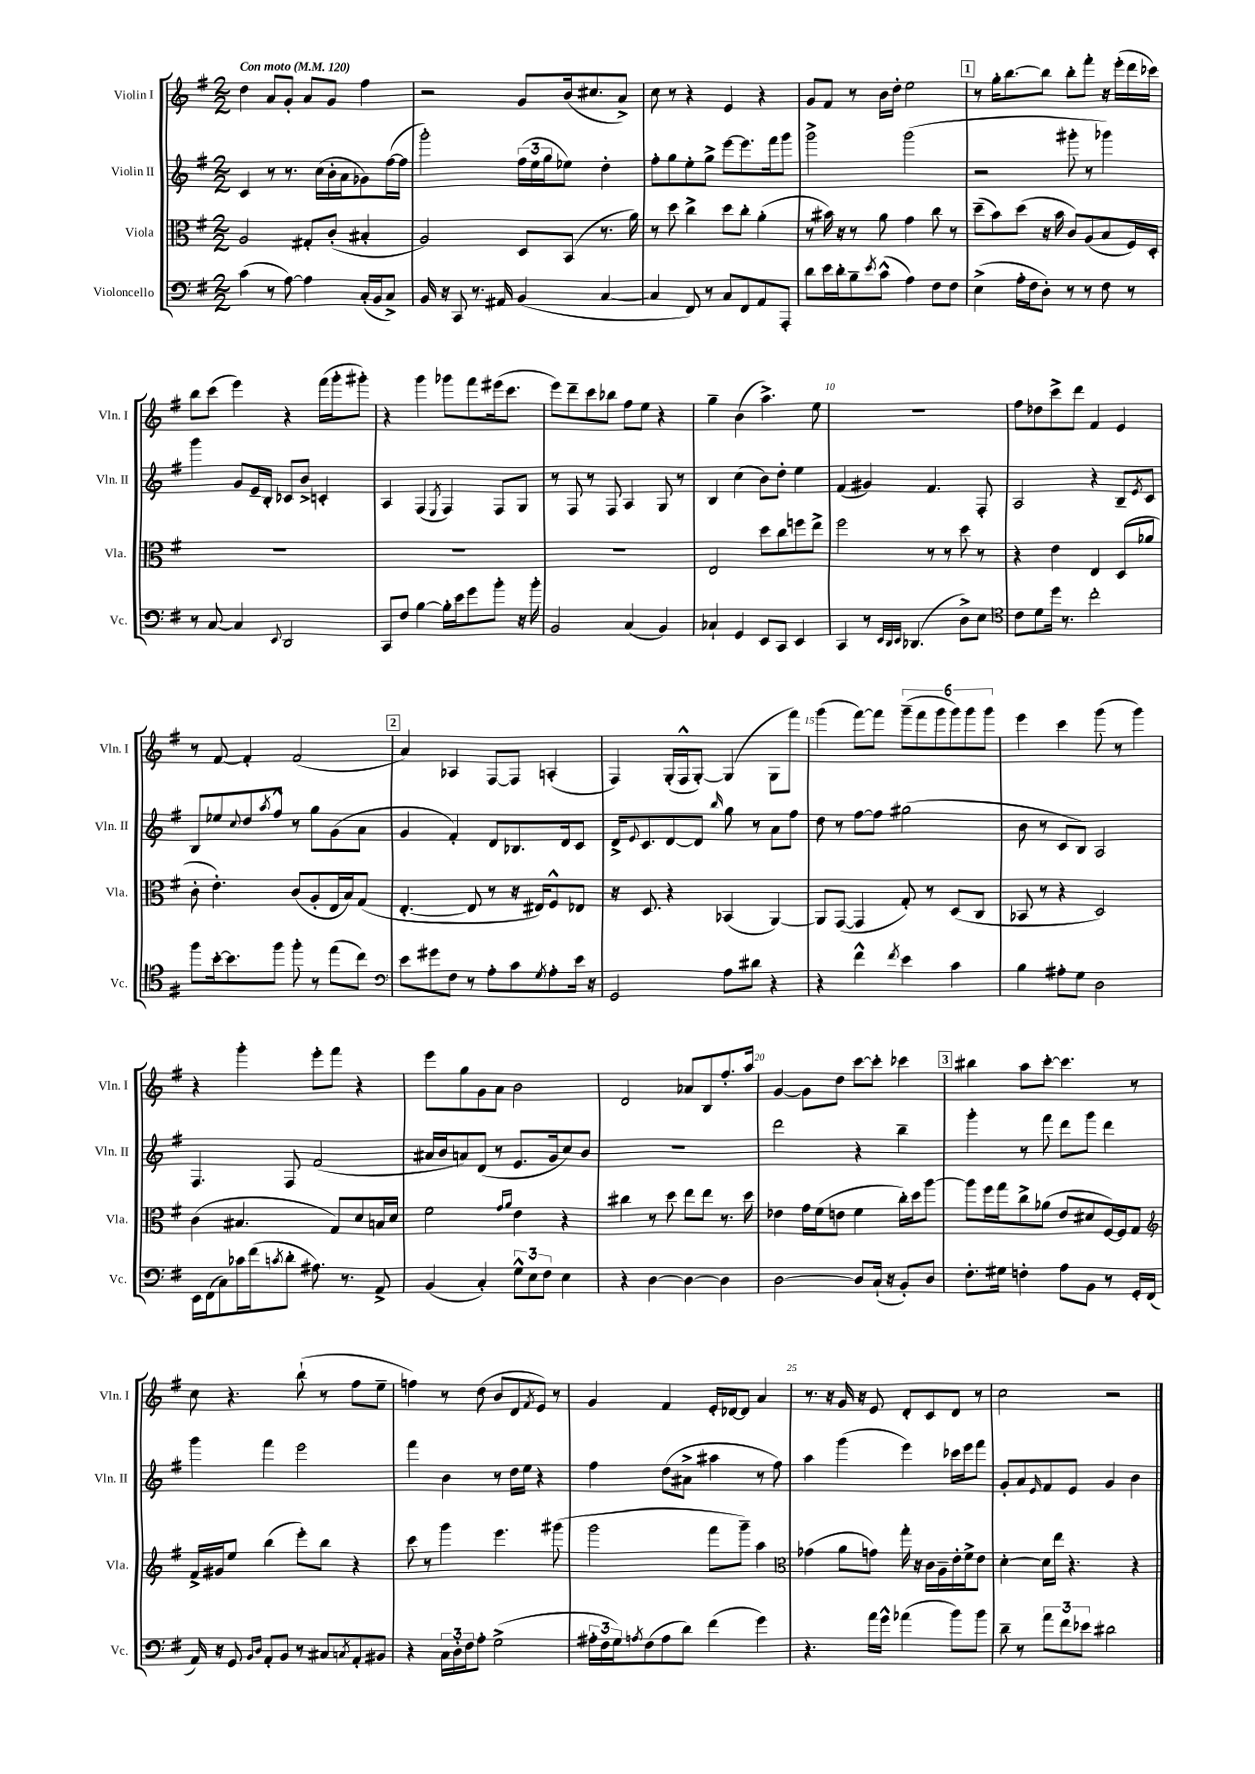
<<
\new StaffGroup <<
\new Staff = "s0" \with { instrumentName = "Violin I" shortInstrumentName = "Vln. I" } {
    \clef treble \key g \major \numericTimeSignature \time 2/2 \tempo "Con moto" 4 = 120
    d''4 a'8 g'8-. a'8 g'8 fis''4 |
    r2 g'8 b'16( cis''8. a'8->) |
    c''8 r8 r4 e'4 r4 |
    g'8 fis'8 r8 b'16 d''16-. e''2 |
    \mark \markup { \box "1" } r8 g''16-. b''8.~ b''8 b''8-. fis'''8-. r16 e'''16-.( d'''16 ces'''16) |
    b''8 c'''8( e'''4) r4 fis'''16( g'''16-. gis'''8-.) |
    r4 g'''4 ges'''8 fis'''8 eis'''16( c'''8. |
    e'''8) d'''8-- c'''8 bes''8 fis''8 e''8 r4 |
    g''4-- b'4( a''4.->) e''8 |
    R1 |
    fis''8 des''8 c'''8-> d'''8 fis'4 e'4 |
    r8 fis'8~ fis'4-. fis'2( |
    \mark \markup { \box "2" } a'4) aes4 fis8~ fis8 a4-.( |
    fis4) g16-.( fis16-^ g8~-.) g4( g8 fis'''8) |
    g'''4( fis'''8~) fis'''8 \tuplet 6/4 { g'''8--( fis'''8 g'''8 g'''8) g'''8 g'''8 } |
    e'''4 c'''4 g'''8( r8 g'''4) |
    r4 g'''4-. e'''8-. fis'''8 r4 |
    e'''8 g''8 g'8 a'8 b'2 |
    d'2 aes'8 b8 fis''8.-. a''16 |
    g'4~ g'8 d''8 c'''8~ c'''8-. ces'''4 |
    \mark \markup { \box "3" } bis''4 a''8 c'''8~-. c'''4. r8 |
    c''8 r4. b''8-!( r8 fis''8 e''8-- |
    f''4) r8 d''8( b'8 d'8 \acciaccatura { fis'8 } e'8) r8 |
    g'4 fis'4 e'16-. des'16~ des'8 a'4 |
    r8. r16 g'16 r16 e'8 d'8-. c'8 d'8 r8 |
    c''2 r2 \bar "|." |
}
\new Staff = "s1" \with { instrumentName = "Violin II" shortInstrumentName = "Vln. II" } {
    \clef treble \key g \major \numericTimeSignature \time 2/2
    c'4 r8 r8. c''16( b'16-. a'16 ges'8) fis''16~( fis''16 |
    g'''2-.) \tuplet 3/2 { fis''16( e''16 g''16 } ees''8) d''4-. |
    fis''8-. g''8 e''8-. g''8-> e'''8~ e'''8. fis'''16 g'''8 |
    g'''2-> g'''2( |
    \mark \markup { \box "1" } r2 gis'''8-. r8 ges'''4) |
    g'''4 g'8 e'16-- b16-. ces'8 b'8-> c'4-. |
    a4 fis4( \acciaccatura { e8 } fis4) fis8 g8 |
    r8 fis8 r8 fis8 a4 g8 r8 |
    b4 c''4( b'8) d''8-. e''4 |
    fis'4( gis'4) fis'4. fis8-. |
    a2 r4 b8-- \acciaccatura { e'8 } c'8 |
    b8 ees''8 \appoggiatura { c''8 } d''8 \acciaccatura { a''8 } fis''8-^ r8 g''8 g'8( a'8 |
    \mark \markup { \box "2" } g'4 fis'4-.) d'8 bes8. d'16 c'8 |
    d'16-> \appoggiatura { e'8 } c'8. d'8~ d'8 \grace { b''16 } g''8 r8 a'8 fis''8 |
    d''8 r8 fis''8~ fis''8 gis''2( |
    b'8 r8 c'8 b8) a2 |
    fis4. fis8 fis'2( |
    ais'16 b'16 a'8) d'8( r8 e'8. g'16 c''8) b'8 |
    R1 |
    d'''2 r4 b''4-- |
    \mark \markup { \box "3" } g'''4-. r8 fis'''8 d'''8 g'''8 d'''4 |
    g'''4 fis'''4 e'''2 |
    fis'''4 b'4 r8 d''16 e''16 r4 |
    fis''4 d''8( ais'8-> ais''4 r8 fis''8) |
    a''4 g'''4( e'''4) ces'''16 e'''16 fis'''8 |
    g'8-. a'8 \grace { e'16 } fis'8 e'8 g'4 b'4 \bar "|." |
}
\new Staff = "s2" \with { instrumentName = "Viola" shortInstrumentName = "Vla." } {
    \clef alto \key g \major \numericTimeSignature \time 2/2
    a2 gis8-. c'8-.( bis4-. |
    a2) d8 b,8( r8. a'16) |
    r8 d''8 c''4-> d''8 c''8-. a'4-.( |
    r8 bis'16) r16 r8 a'8 g'4 c''8 r8 |
    \mark \markup { \box "1" } d''8--( b'8) d''8( r16 b'16 c'8) a8( b8 fis16) d16-. |
    R1 |
    R1 |
    R1 |
    e2 d''8 c''8 f''8 e''8-> |
    fis''2 r8 r8 d''8 r8 |
    r4 e'4 e4 d8( aes'8 |
    c'8-. e'4.-.) c'8( a8-. e16 b16) g8( |
    \mark \markup { \box "2" } e4.~-. e8 r8 r16 eis16) fis8-^ ees8 |
    r16 d8. r4 bes,4( a,4~) |
    a,8 g,8~( g,4 g8-.) r8 d8( c8 |
    bes,8 r8 r4 d2) |
    c'4( bis4. g8) d'8 b16 d'16 |
    fis'2 \grace { g'16 a'16 } e'4 r4 |
    cis''4 r8 d''8 e''8 e''8 r8. d''16 |
    ees'4 g'16 fis'16( e'8 fis'4 c''16-.) d''16 a''8~ |
    \mark \markup { \box "3" } a''8 fis''16 g''16 c''8-> aes'8( e'8 dis'8 fis16~) fis16 g8 |
    \clef treble fis'16-> gis'16 e''8 b''4( e'''8-.) b''8 r4 |
    c'''8 r8 g'''4 e'''4. gis'''8( |
    g'''2 fis'''8 g'''8--) a''4 |
    \clef alto ges'4( a'8 g'8) g''16-. r16 c'16 a16-- e'16-. fis'16-> e'8 |
    d'4~-. d'16 e''16 r4. r4 \bar "|." |
}
\new Staff = "s3" \with { instrumentName = "Violoncello" shortInstrumentName = "Vc." } {
    \clef bass \key g \major \numericTimeSignature \time 2/2
    c'4( r8 a8~) a4 c16-.( b,16 c8->) |
    b,16 r16 c,8 r8. ais,16 b,4( c4~ |
    c4 fis,8) r8 c8 fis,8 a,8 a,,8-. |
    d'8 e'16 d'16-. b8-- \acciaccatura { e'8 } c'8-^( a4) fis8 fis8 |
    \mark \markup { \box "1" } e4->( a16-. fis16 d8-.) r8 r8 fis8 r8 |
    r8 c8~ c4 \appoggiatura { e,8 } d,2 |
    c,8 fis8 b4~ b16-. e'16 g'8 b'8-. r16 b'16-. |
    b,2 c4( b,4) |
    ces4-! g,4 e,8 c,8 e,4 |
    c,4 r8 \grace { e,32 d,32 e,32 } des,4.( d8->) e8 |
    \clef tenor c'8 d'8 d''16 r8. c''2-. |
    fis''8 b'16~-. b'8. fis''8 fis''8-. r8 e''8( c''8) |
    \mark \markup { \box "2" } \clef bass e'8 gis'8 fis8 r8 a8-. c'8 \acciaccatura { g8 } a8-. e'16 r16 |
    g,2 a8 dis'8 r4 |
    r4 fis'4-^ \acciaccatura { fis'8 } e'4 c'4 |
    b4 ais8-. g8 d2 |
    e,16 fis,16( c8) ces'16 fis'16( \acciaccatura { c'8 } d'8-. ais8.) r8. a,8-> |
    b,4( c4-.) \tuplet 3/2 { g8-^ e8 fis8 } e4 |
    r4 d4~ d4~ d4 |
    d2~ d8 c16-!( r16 b,8-.) d8 |
    \mark \markup { \box "3" } fis8.-. gis16 f4-. a8 b,8 r8 g,16-. fis,16( |
    a,16) r16 g,8 \grace { b,16 d16 } a,8-. b,8 r8 cis8 \acciaccatura { c8 } a,8-. bis,8 |
    r4 \tuplet 3/2 { c16 d16-. fis16 } a8-. g2->( |
    \tuplet 3/2 { ais16-. fis16 g16) } \acciaccatura { a8 } fis8( a8 d'8) fis'4( g'4) |
    r4. a'16 g'16-^ aes'4( b'8) b'8 |
    d'8-- r8 \tuplet 3/2 { a'8 fis'8 ees'8 } dis'2 \bar "|." |
}
>>
>>
\layout { \context { \Score \override BarNumber.break-visibility = ##(#f #t #t) barNumberVisibility = #(every-nth-bar-number-visible 5) } }
